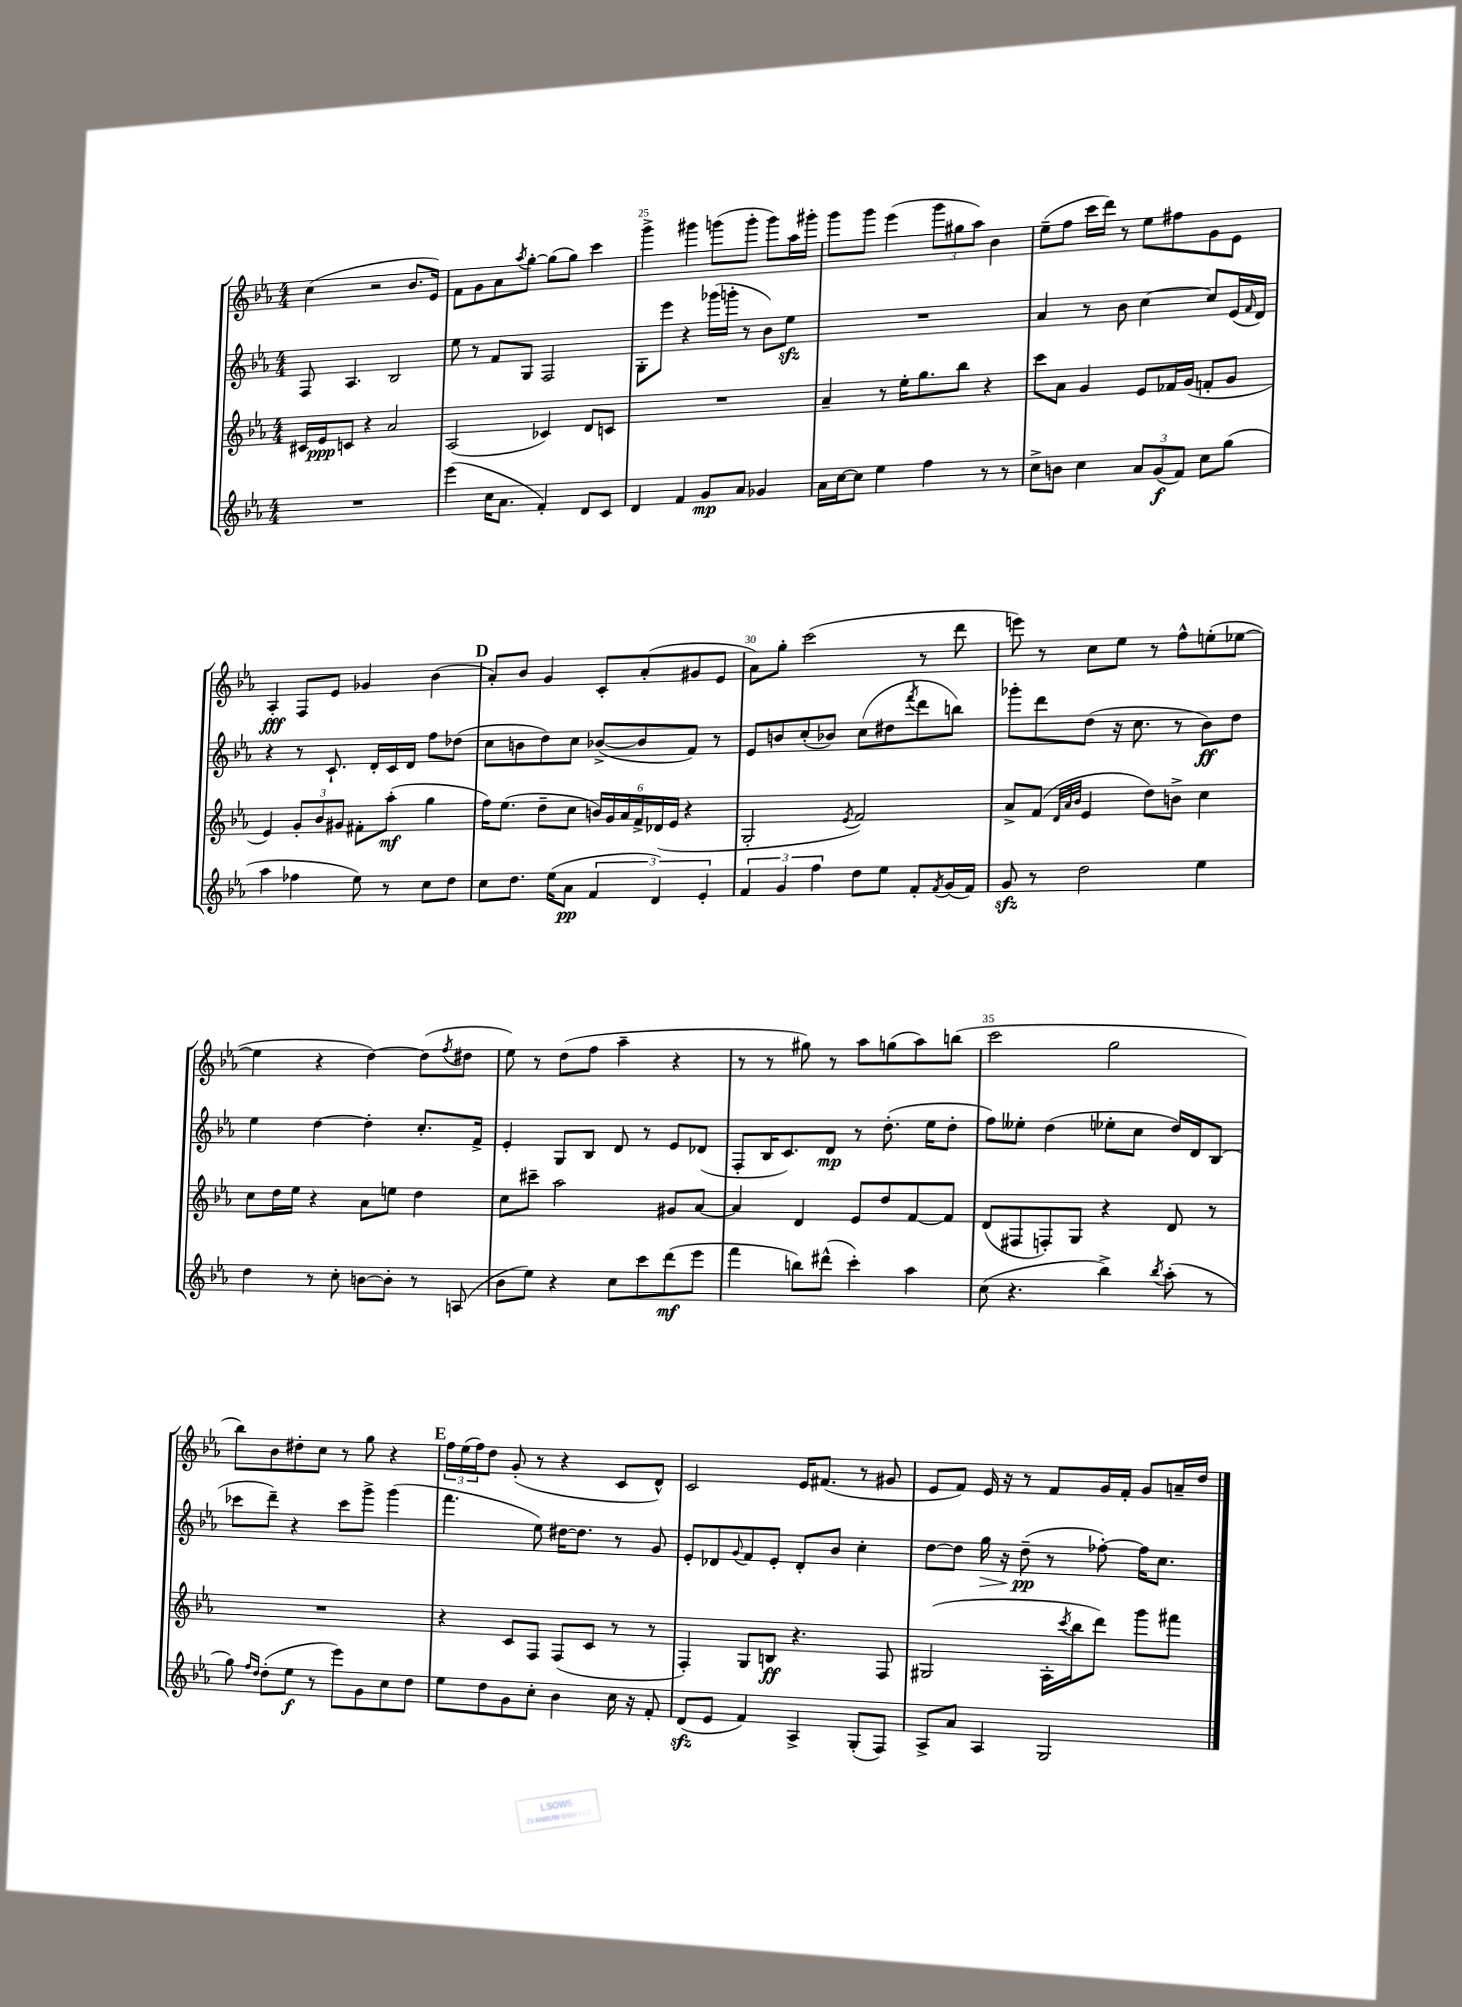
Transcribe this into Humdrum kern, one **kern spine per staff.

**kern	**kern	**kern	**kern
*staff4	*staff3	*staff2	*staff1
*clefG2	*clefG2	*clefG2	*clefG2
*k[b-e-a-]	*k[b-e-a-]	*k[b-e-a-]	*k[b-e-a-]
*M4/4	*M4/4	*M4/4	*M4/4
1r	16c#	8F	(4cc
.	16e-	.	.
.	8c	4.A-	.
.	4r	.	2r
.	2a-	2B-	.
.	.	.	8.b-
.	.	.	16e-)
=	=	=	=
(4eee-	(2A-	8ee-	8f
.	.	8r	8g
16cc	.	8f	8a-
8.a-	.	.	.
.	.	.	8qaa-
.	.	8G	[8gg'
4f')	4c-)	2F	(8gg]
.	.	.	8gg)
8d	8d	.	4ccc
8c	8c	.	.
=	=	=	=
4d	1r	8G'	4ggg^
.	.	8eee-	.
4f	.	4r	4ggg#
8g	.	(16ggg-	(8ggg
.	.	16ggg'	.
8a-	.	8r	8ggg'
4g-	.	8b-)	8ggg)
.	.	8ee-	16aa-
.	.	.	16ggg#'
=	=	=	=
16a-	4a-~	1r	8ggg
[16cc	.	.	.
8cc]	.	.	8ggg
4ee-	8r	.	(4eee-
.	16ee-'	.	.
.	8.gg	.	.
4ff	.	.	12ggg
.	.	.	12gg#
.	8bb-	.	.
.	.	.	12aa-)
8r	4r	.	4b-
8r	.	.	.
=	=	=	=
8cc^	8ccc	4a-	(8ee-~
8b	8a-	.	8ff
4cc	4g	8r	16ccc
.	.	.	16ddd)
.	.	8b-	8r
12a-	8e-	[4cc	8ee-
(12g	.	.	.
.	16f-	.	8ff#
12f)	.	.	.
.	(16g	.	.
8cc	8f'	8cc]	8g
(8gg	8g	(16e-	8e-
.	.	16qqf	.
.	.	16d)	.
=	=	=	=
4aa-	4e-)	4r	4A-'
4ff-	12g'	8r	8F
.	12b-	.	.
.	.	8.c`	8e-
.	12g#	.	.
8ee-)	8f#'	.	4g-
.	.	16d'	.
8r	(8aa-'	16c	.
.	.	16d	.
8cc	4gg	8ff	(4b-
8dd	.	(8dd-	.
=	=	=	=
8cc	16ff)	8cc	8a-')
.	(8.ee-	.	.
8.dd	.	8b	8b-
.	8dd~	8dd)	4g
(16ee-	.	.	.
8a-	8cc	8cc	.
6f	24b)	([8b-^	8c'
.	24g	.	.
.	24a-	.	.
.	24f^	8b-]	(8a-'
6d)	(24d-	.	.
.	24e-	.	.
.	4r	8f)	8g#
6e-'	.	.	.
.	.	8r	8e-
=	=	=	=
6f	2G'	8e-	8a-)
.	.	8b	8gg'
6g	.	.	.
.	.	(8cc'	(2ccc
6ff	.	.	.
.	.	8b-)	.
.	8qe-	.	.
8dd	2f)	(8cc	.
8ee-	.	8dd#	.
.	.	8qfff	.
8f'	.	8ddd	8r
8qf	.	.	.
(16g	.	8bb)	8ddd
16f)	.	.	.
=	=	=	=
8g	8a-^	8ggg-'	8eee)
8r	(8f	8ddd	8r
.	32qqd	.	.
.	32qqa-	.	.
.	32qqb-	.	.
2dd	4e-	(8dd	8cc
.	.	16r	8ee-
.	.	8.cc	.
.	8dd)	.	8r
.	8b^	8r	8ff^^
4ee-	4cc	8b-)	(8ee'
.	.	8dd	[8ee-
=	=	=	=
4dd	8cc	4ee-	4ee-]
.	16dd	.	.
.	16ee-	.	.
8r	4r	[4dd	4r
8cc'	.	.	.
[8b	8a-	4dd']	[4dd)
8b']	8ee	.	.
8r	4dd	8.cc'	(8dd]
.	.	.	8qff
(8A	.	.	8dd#
.	.	16f^	.
=	=	=	=
8b-	8cc	4e-'	8ee-)
8ee-)	8ccc#~	.	8r
4r	2aa-	8G	(8dd
.	.	8B-	8ff
8cc	.	8d	4aa-~
8ccc	.	8r	.
(8ddd	8g#	8e-	4r
8eee-	[8a-	(8d-	.
=	=	=	=
4fff	4a-]	8F'	8r
.	.	16B-	8r
.	.	8.c)	.
8bb)	4d	.	8gg#)
(8ddd#^^	.	8d	8r
4ccc')	8e-	8r	8aa-
.	8dd	(8.dd'	(8gg
4aa-	[8f	.	8aa-)
.	.	16ee-	.
.	8f]	8dd'	(8bb
=	=	=	=
(8cc	(8d	8ff)	2ccc
4.r	8F#	8ee--'	.
.	8F')	(4dd	.
.	8G	.	.
4bb-^)	4r	8ee-'	2gg
.	.	8cc	.
8qbb-	.	.	.
(8aa-'	8d	16dd)	.
.	.	16d	.
8r	8r	(8B-	.
=	=	=	=
8gg)	1r	8ccc-	8bb-)
16qqff	.	.	.
16qqdd	.	.	.
(8dd'	.	8ddd~)	8b-
8ee-	.	4r	8dd#'
8r	.	.	8cc
8eee-)	.	8ccc-	8r
8g	.	8ggg^	8gg
8cc	.	(4ggg	4r
8dd	.	.	.
=	=	=	=
8ee-	4r	4.fff	24ff
.	.	.	(24ee-
.	.	.	24ff)
8dd	.	.	8dd
8g	8c	.	(8g'
8cc'	8F	8ee-)	8r
4b-	(8F	[16dd#	4r
.	.	8.dd#]	.
.	8c	.	.
16cc	8r	8r	8c
16r	.	.	.
8f'	8r	8g	8d^^)
=	=	=	=
(8d	4F')	8e-'	2c
8e-	.	8d-	.
.	.	8qqg	.
4f)	8G	8f	.
.	8B	8e-'	.
4A-^	4.r	8d-'	16e-
.	.	.	(8.f#
.	.	8b-	.
(8G'	.	4cc'	8r
8F)	8F	.	8g#
=	=	=	=
8A-^	(2G#	[8dd	8e-
8a-	.	8dd]	8f)
4A-	.	16gg	16e-
.	.	16r	16r
.	.	(8dd~	8r
2G	16A-'	8r	8f
.	8qccc	.	.
.	16bb-	.	.
.	8ddd)	[8ff-')	16g
.	.	.	16f'
.	8ggg	16ff-]	8g
.	.	8.cc	.
.	8fff#	.	16a~
.	.	.	16dd
==	==	==	==
*-	*-	*-	*-
